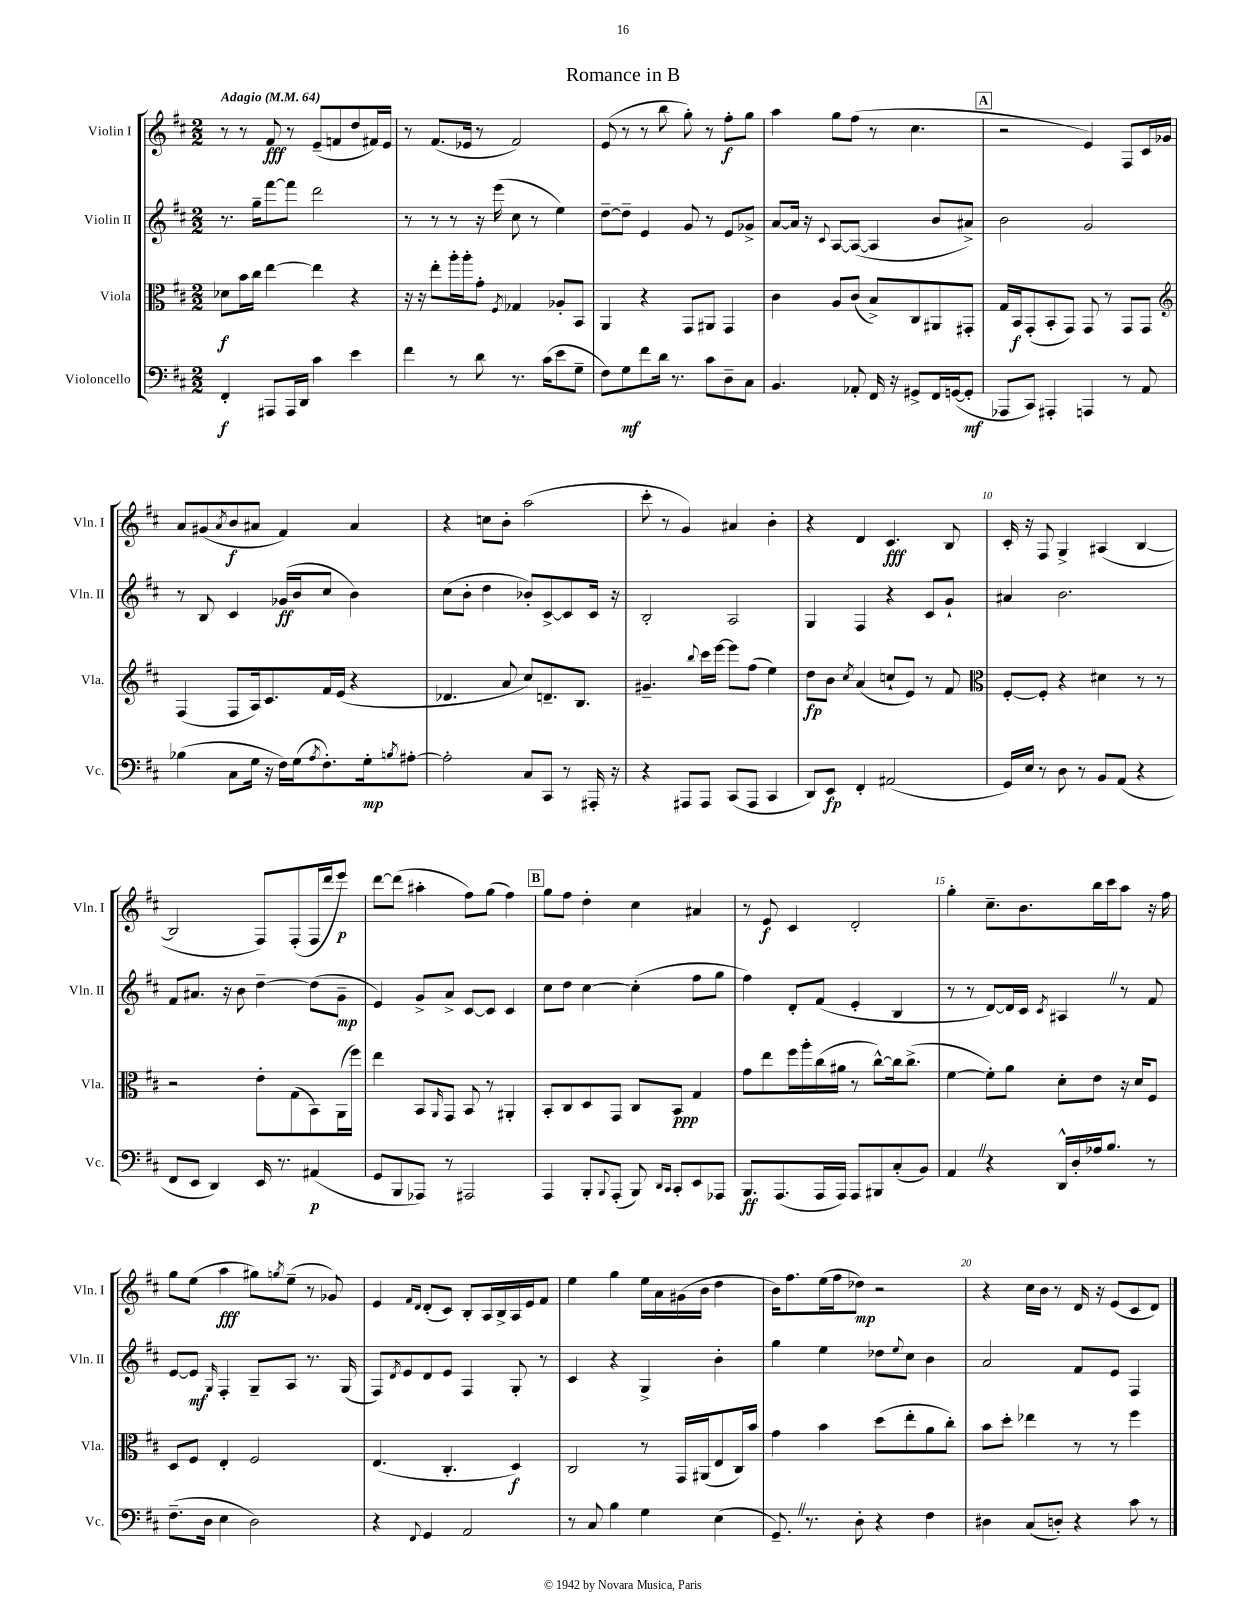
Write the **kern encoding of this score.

**kern	**dynam	**kern	**dynam	**kern	**dynam	**kern	**dynam
*part4	*part4	*part3	*part3	*part2	*part2	*part1	*part1
*staff4	*staff4	*staff3	*staff3	*staff2	*staff2	*staff1	*staff1
*I"Violoncello	*	*I"Viola	*	*I"Violin II	*	*I"Violin I	*
*I'Vc.	*	*I'Vla.	*	*I'Vln. II	*	*I'Vln. I	*
*clefF4	*	*clefC3	*	*clefG2	*	*clefG2	*
*k[f#c#]	*	*k[f#c#]	*	*k[f#c#]	*	*k[f#c#]	*
*M2/2	*	*M2/2	*	*M2/2	*	*M2/2	*
*MM64	*	*MM64	*	*MM64	*	*MM64	*
=1	=1	=1	=1	=1	=1	=1	=1
!	!	!	!	!	!	!LO:TX:a:B:t=Adagio	!
4FF#'/	f	8d-X\L	f	8.r	.	8r	.
.	.	16b\L	.	.	.	8r	.
.	.	16cc#\JJ	.	16gg~\KL	.	.	.
8AAA#X/L	.	[4ee\	.	[8fff#\	.	8f#/	fff
16AAA#/L	.	.	.	8fff#\J]	.	8r	.
16DD/JJ	.	.	.	.	.	.	.
4c#\	.	4ee\]	.	2ddd\	.	(8e~/L	.
.	.	.	.	.	.	8fn/	.
4e\	.	4r	.	.	.	8dd/	.
.	.	.	.	.	.	16f#X/L)	.
.	.	.	.	.	.	16e/JJ	.
=2	=2	=2	=2	=2	=2	=2	=2
4f#\	.	16r	.	8r	.	8r	.
.	.	16r	.	.	.	.	.
.	.	8ee'\L	.	8r	.	(8.f#/L	.
8r	.	16aa'\L	.	8r	.	.	.
.	.	16aa'\J	.	.	.	16e-X/Jk	.
8d\	.	8g'\J	.	16r	.	8r	.
.	.	.	.	(16eee\	.	.	.
.	.	8qF#/	.	.	.	.	.
8.r	.	4G-X/	.	8cc#\	.	2f#/)	.
.	.	.	.	8r	.	.	.
(16c#\KL	.	.	.	.	.	.	.
8e\	.	8A-X'/L	.	4ee\)	.	.	.
8G~\J	.	8BB/J	.	.	.	.	.
=3	=3	=3	=3	=3	=3	=3	=3
8F#\L)	.	4AA/	.	[8dd~\L	.	(8e/	.
8G\	mf	.	.	8dd~\J]	.	8r	.
8f#\	.	4r	.	4e/	.	8r	.
16d\Jk	.	.	.	.	.	8bb\	.
8.r	.	.	.	.	.	.	.
.	.	8GG/L	.	8g/	.	8gg'\)	.
8c#\L	.	8AA#X/J	.	8r	.	8r	.
8D~\	.	4GG/	.	8e/L	.	8ff#'\L	f
8C#\J	.	.	.	8g-X^/J	.	8gg\J	.
=4	=4	=4	=4	=4	=4	=4	=4
4.BB/	.	4c#\	.	[8a/L	.	4aa\	.
.	.	.	.	16a/Jk]	.	.	.
.	.	.	.	16r	.	.	.
.	.	.	.	8qqc#/	.	.	.
.	.	8A/L	.	[8A/L	.	8gg\L	.
8AA-X'/	.	(8c#/J	.	(8A/J_	.	(8ff#\J	.
16FF#/	.	8B^/L)	.	4A/]	.	8r	.
16r	.	.	.	.	.	.	.
8GG#X^/L	.	8C#/	.	.	.	4.cc#\	.
16FF#/L	.	8AA#X/	.	8b/L	.	.	.
([16GGn/J	.	.	.	.	.	.	.
8GG'/J]	mf	8GG#X'/J	.	8a#X^/J)	.	.	.
!!LO:REH:place=s1:t=A
=5	=5	=5	=5	=5	=5	=5	=5
8AAA-X/L	.	16G/LL	.	2b\	.	2r	.
.	.	16BB/J	f	.	.	.	.
8CC#/J)	.	(8GG'/	.	.	.	.	.
4AAA#X'/	.	8BB'/	.	.	.	.	.
.	.	8GG/J)	.	.	.	.	.
4AAAn/	.	8GG/	.	2g/	.	4e/)	.
.	.	8r	.	.	.	.	.
8r	.	8GG/L	.	.	.	8F#/L	.
8AA/	.	8GG/J	.	.	.	16c#/L	.
.	.	.	.	.	.	16g-X/JJ	.
!!LO:LB:g=z
=6	=6	=6	=6	=6	=6	=6	=6
*	*	*clefG2	*	*	*	*	*
(4B-X\	.	(4F#/	.	8r	.	8a/L	.
.	.	.	.	8B/	.	(8g#X/	.
.	.	.	.	.	.	8qa/	.
8C#\L	.	8F#/L	.	4c#/	.	8b/	f
16G\Jk	.	16A/k)	.	.	.	8a#X/J	.
16r	.	8.c#/	.	.	.	.	.
16F#\LL)	.	.	.	(16g-X/LL	ff	4f#/)	.
(16G\J	.	.	.	16b/J	.	.	.
8qA/	.	.	.	.	.	.	.
8.F#'\)	.	16f#/L	.	8cc#/J	.	.	.
.	.	(16e/JJ	.	.	.	.	.
.	.	4r	.	4b\)	.	4a#/	.
16G'\k	mp	.	.	.	.	.	.
8qBn/	.	.	.	.	.	.	.
[8A#X'\J	.	.	.	.	.	.	.
=7	=7	=7	=7	=7	=7	=7	=7
2A#'\]	.	4.d-X/	.	(8cc#\L	.	4r	.
.	.	.	.	8b'\J	.	.	.
.	.	.	.	4dd\	.	8ccn\L	.
.	.	8a/	.	.	.	8b'\J	.
8C#/L	.	8cc#/L)	.	8b-X'/L)	.	(2aa\	.
8CC#/J	.	8.dn~/	.	[8c#^/	.	.	.
8r	.	.	.	8c#/]	.	.	.
.	.	8.B/J	.	.	.	.	.
16AAA#X'/	.	.	.	16c#/Jk	.	.	.
16r	.	.	.	16r	.	.	.
=8	=8	=8	=8	=8	=8	=8	=8
4r	.	4.g#X~/	.	2B'/	.	8ccc#'\	.
.	.	.	.	.	.	8r	.
8AAA#X/L	.	.	.	.	.	4g/)	.
.	.	8qqbb/	.	.	.	.	.
8AAA#/J	.	16ccc#\LL	.	.	.	.	.
.	.	[16eee\JJ	.	.	.	.	.
(8CC#/L	.	8eee\L]	.	2A/	.	4a#X/	.
8AAA#/J	.	(8ff#\J	.	.	.	.	.
4CC#/	.	4ee\)	.	.	.	4b'\	.
=9	=9	=9	=9	=9	=9	=9	=9
8DD/L)	.	8dd\L	fp	4G/	.	4r	.
8EE/J	fp	8b\J	.	.	.	.	.
.	.	8qcc#/	.	.	.	.	.
4FF#'/	.	(4a/	.	4F#/	.	4d/	.
(2AA#X/	.	8ccn`/L	.	4r	.	4.c#/	fff
.	.	8e/J)	.	.	.	.	.
.	.	8r	.	8c#/L	.	.	.
.	.	8f#/	.	8g`/J	.	8B/	.
=10	=10	=10	=10	=10	=10	=10	=10
*	*	*clefC3	*	*	*	*	*
16GG/LL)	.	[8F#'/L	.	4a#X/	.	16c#'/	.
16E/JJ	.	.	.	.	.	16r	.
8r	.	8F#'/J]	.	.	.	8F#/	.
8D\	.	4r	.	2.b\	.	4G^/	.
8r	.	.	.	.	.	.	.
8BB/L	.	4d#X\	.	.	.	(4A#X/	.
(8AA/J	.	.	.	.	.	.	.
4r	.	8r	.	.	.	[4B/	.
.	.	8r	.	.	.	.	.
!!LO:LB:g=z
=11	=11	=11	=11	=11	=11	=11	=11
8FF#/L	.	2r	.	8f#/L	.	2B/]	.
8EE/J	.	.	.	8.a#X/J	.	.	.
4DD/)	.	.	.	.	.	.	.
.	.	.	.	16r	.	.	.
.	.	.	.	8b\	.	.	.
16EE/	.	8e'\L	.	[4dd~\	.	8F#/L)	.
8.r	.	.	.	.	.	.	.
.	.	(8G\	.	.	.	(8F#'/	.
(4AA#X/	p	8BB\)	.	(8dd\L]	.	16F#/L	.
.	.	.	.	.	.	16ddd/J	.
.	.	(16AA\L	.	8g~\J	mp	8eee/J)	p
.	.	16ff#\JJ)	.	.	.	.	.
=12	=12	=12	=12	=12	=12	=12	=12
8GG/L	.	4ee\	.	4e/)	.	[8ddd\L	.
8BBB/	.	.	.	.	.	(8ddd\J]	.
8AAA-X/J)	.	8BB/L	.	8g^/L	.	4aa#X'\	.
.	.	16qqAA/	.	.	.	.	.
8r	.	8GG/J	.	8a^/J	.	.	.
2AAA#X/	.	8BB/	.	[8c#/L	.	8ff#\L)	.
.	.	8r	.	8c#/J]	.	(8gg\J	.
.	.	4AA#X'/	.	4c#/	.	4ff#\)	.
!!LO:REH:place=s1:t=B
=13	=13	=13	=13	=13	=13	=13	=13
4AAA/	.	8BB'/L	.	8cc#\L	.	8gg\L	.
.	.	8C#/	.	8dd\J	.	8ff#\J	.
8BBB'/L	.	8D/	.	[4cc#\	.	4dd'\	.
8qqBBB/	.	.	.	.	.	.	.
(8AAA'/J	.	8GG/J	.	.	.	.	.
8BBB/)	.	8C#/L	.	(4cc#'\]	.	4cc#\	.
16qqDD/LL	.	.	.	.	.	.	.
16qqCC#/JJ	.	.	.	.	.	.	.
8CC#'/L	.	8BB/J	ppp	.	.	.	.
8EE/	.	4G/	.	8ff#\L	.	4a#X/	.
8AAA-X/J	.	.	.	8gg\J	.	.	.
=14	=14	=14	=14	=14	=14	=14	=14
8.BBB/L	ff	8g\L	.	4ff#\)	.	8r	.
.	.	8ee\	.	.	.	8e/	f
(8.AAA/	.	.	.	.	.	.	.
.	.	16ff#\L	.	8d'/L	.	4c#/	.
.	.	16aa'\	.	.	.	.	.
16AAA/L	.	(16cc#\	.	(8f#/J	.	.	.
16AAA/JJ)	.	16a#X\JJ	.	.	.	.	.
8AAA/L	.	8r	.	4e'/	.	2d'/	.
8BBB#X/	.	[8cc#^^\L)	.	.	.	.	.
(8C#'/	.	16cc#\k]	.	4B/	.	.	.
.	.	(8.cc#^\J	.	.	.	.	.
8BB/J)	.	.	.	.	.	.	.
=15	=15	=15	=15	=15	=15	=15	=15
4AAZ/	.	[4f#\	.	8r	.	4gg'\	.
.	.	.	.	8r	.	.	.
4r	.	8f#'\L])	.	[8d/L)	.	8.cc#~\L	.
.	.	8a\J	.	16d/L]	.	.	.
.	.	.	.	16c#/JJ	.	8.b\	.
.	.	.	.	8qc#/	.	.	.
16DD^^/LL	.	8d'\L	.	4A#XZ/	.	.	.
16D'/	.	.	.	.	.	.	.
16A-X/J	.	8e\J	.	.	.	16bb\L	.
8.B/J	.	.	.	.	.	16ccc#\J	.
.	.	16r	.	8r	.	8aa\J	.
.	.	16d/KL	.	.	.	.	.
8r	.	8F#/J	.	8f#/	.	16r	.
.	.	.	.	.	.	16ff#\	.
!!LO:LB:g=z
=16	=16	=16	=16	=16	=16	=16	=16
(8.F#~\L	.	8D/L	.	[8e/L	.	8gg\L	.
.	.	8F#/J	.	8e/J]	mf	(8ee\J	.
16D\Jk	.	.	.	.	.	.	.
.	.	.	.	16qqG/	.	.	.
4E\	.	4E'/	.	4F#'/	.	4aa\	fff
2D\)	.	2F#/	.	8G~/L	.	8gg#X\L)	.
.	.	.	.	.	.	8qggn/	.
.	.	.	.	8A/J	.	(8ee~\J	.
.	.	.	.	8.r	.	8r	.
.	.	.	.	.	.	8g-X/)	.
.	.	.	.	(16G/	.	.	.
=17	=17	=17	=17	=17	=17	=17	=17
4r	.	(4.E/	.	8F#/L)	.	4e/	.
.	.	.	.	8qd/	.	.	.
.	.	.	.	8e/	.	.	.
.	.	.	.	.	.	16qqf#/LL	.
8qqFF#/	.	.	.	.	.	16qqd/JJ	.
4GG/	.	.	.	8d/	.	(8d'/L	.
.	.	4.C#'/	.	8e/J	.	8c#/J)	.
2AA/	.	.	.	4F#/	.	8B'/L	.
.	.	.	.	.	.	16A/L	.
.	.	.	.	.	.	16B^/	.
.	.	4D/)	f	8G'/	.	16A/	.
.	.	.	.	.	.	16e/J	.
.	.	.	.	8r	.	8f#/J	.
=18	=18	=18	=18	=18	=18	=18	=18
8r	.	2C#/	.	4c#/	.	4ee\	.
8C#/	.	.	.	.	.	.	.
4B\	.	.	.	4r	.	4gg\	.
4G\	.	8r	.	4G^/	.	16ee\LL	.
.	.	.	.	.	.	16a\	.
.	.	16GG/LL	.	.	.	(16g#X\	.
.	.	(16AA#X/J	.	.	.	16b\JJ	.
(4E\	.	8E/	.	4b'\	.	4dd\	.
.	.	16C#/L)	.	.	.	.	.
.	.	16b/JJ	.	.	.	.	.
=19	=19	=19	=19	=19	=19	=19	=19
8.GG~Z/)	.	4g\	.	4gg\	.	16b\KL)	.
.	.	.	.	.	.	8.ff#\	.
8.r	.	.	.	.	.	.	.
.	.	4b\	.	4ee\	.	(16ee\L	.
.	.	.	.	.	.	16ff#\J	.
8D'\	.	.	.	.	.	8dd-X\J)	mp
4r	.	(8dd\L	.	8dd-X\L	.	2r	.
.	.	.	.	8qqee/	.	.	.
.	.	8ee'\	.	8cc#\J	.	.	.
4F#\	.	8a\	.	4b\	.	.	.
.	.	8cc#'\J)	.	.	.	.	.
=20	=20	=20	=20	=20	=20	=20	=20
4D#X\	.	8b\L	.	2a/	.	4r	.
.	.	8dd'\J	.	.	.	.	.
(8C#/L	.	4ee-X\	.	.	.	16cc#\LL	.
.	.	.	.	.	.	16b\JJ	.
8Dn'/J)	.	.	.	.	.	8r	.
4r	.	8r	.	8f#/L	.	16d/	.
.	.	.	.	.	.	16r	.
.	.	8r	.	8e/J	.	(8e/L	.
8c#\	.	4ff#\	.	4F#/	.	8c#/	.
8r	.	.	.	.	.	8d/J)	.
==	==	==	==	==	==	==	==
*-	*-	*-	*-	*-	*-	*-	*-
